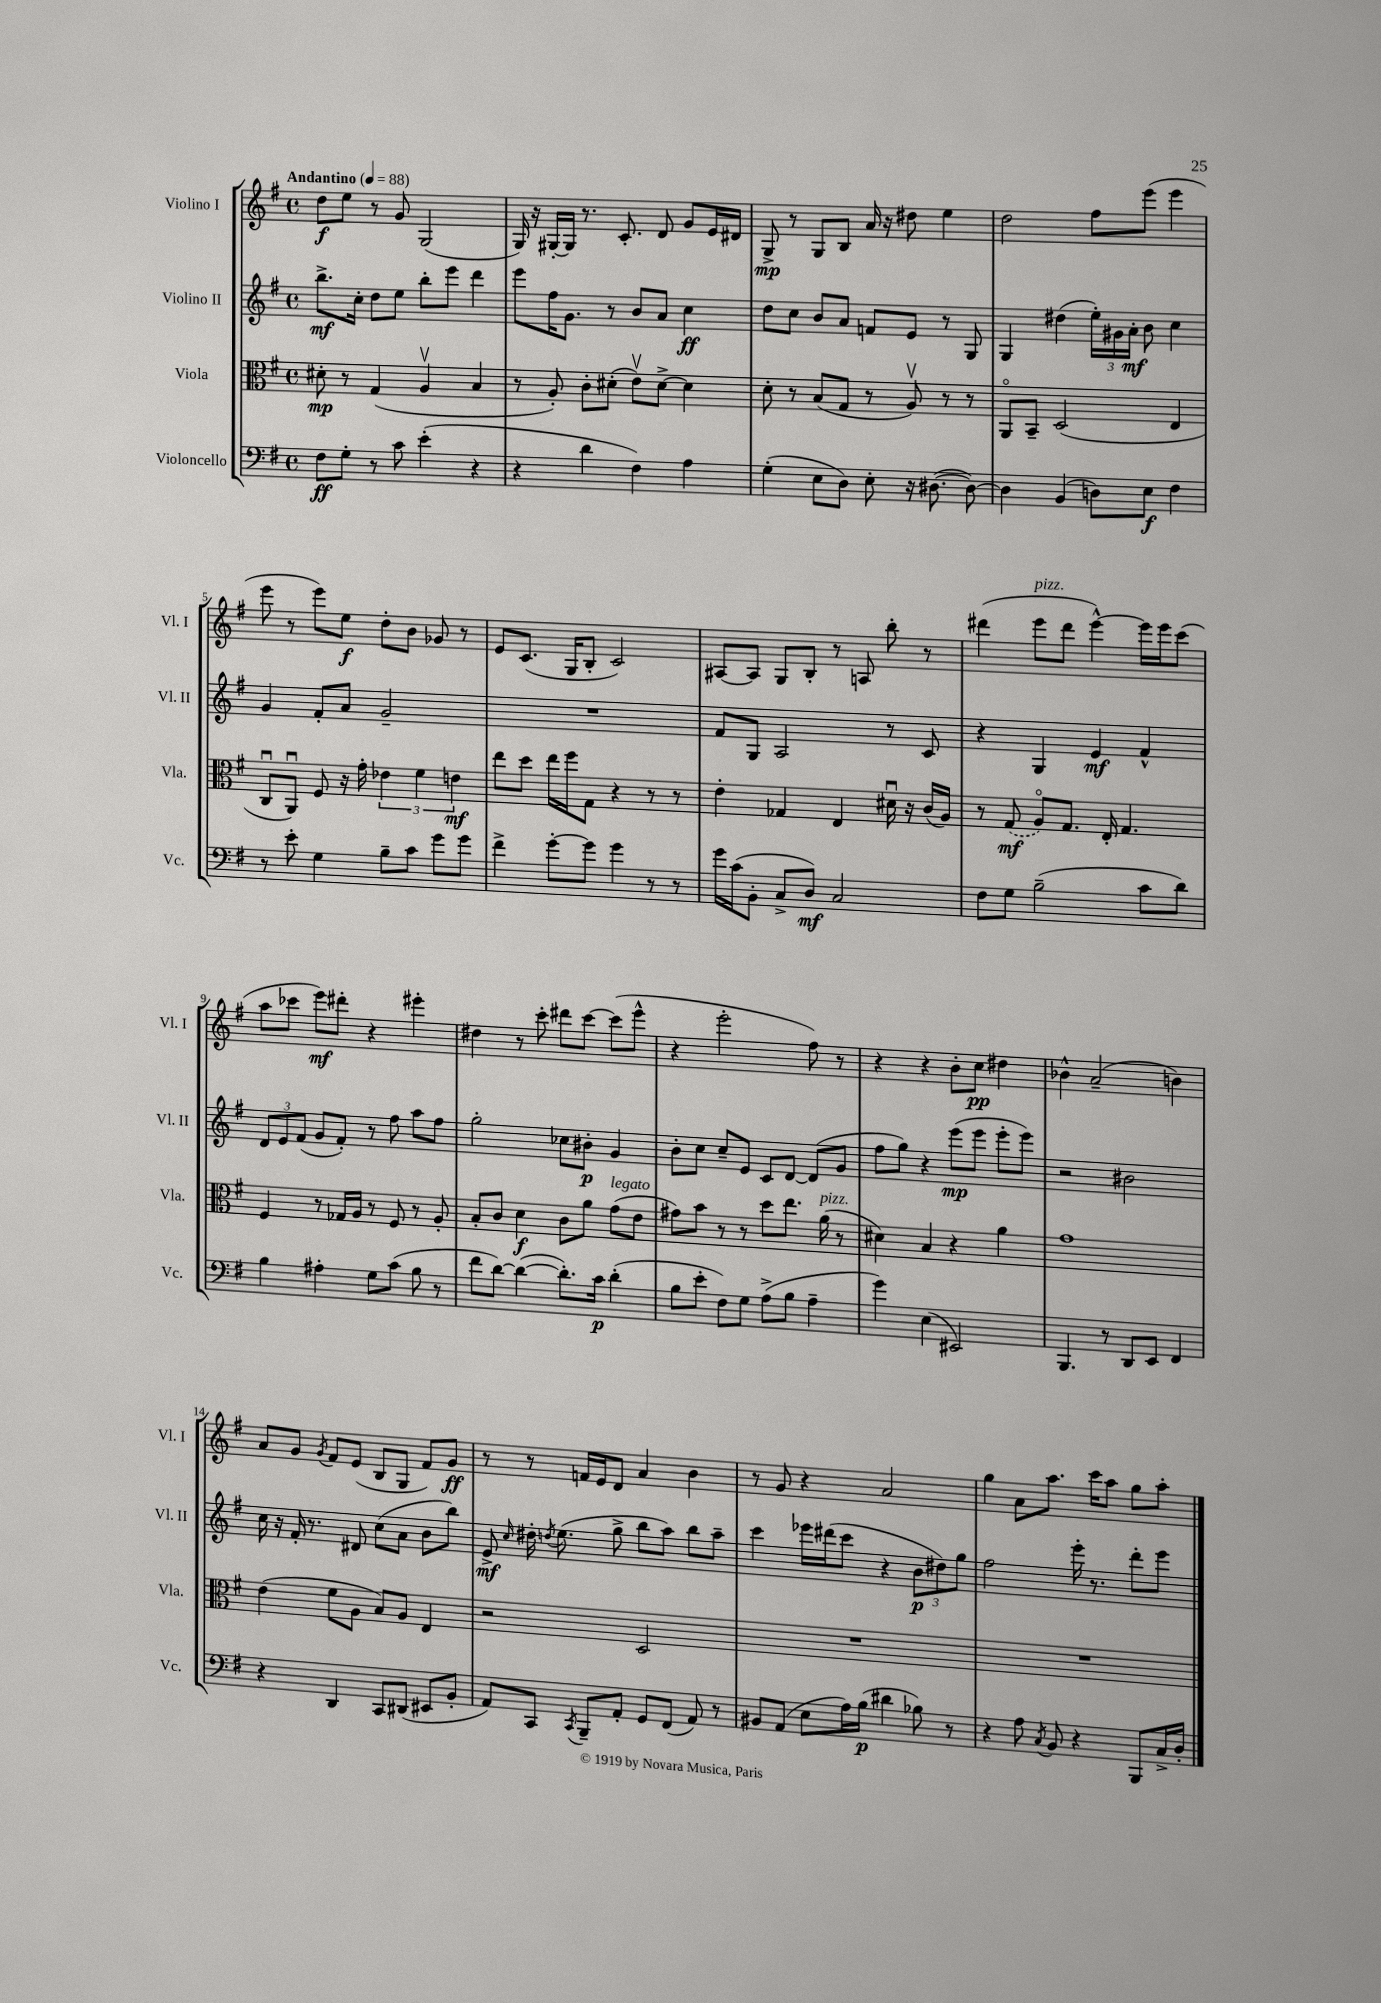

**kern	**kern	**kern	**kern
*staff4	*staff3	*staff2	*staff1
*clefF4	*clefC3	*clefG2	*clefG2
*k[f#]	*k[f#]	*k[f#]	*k[f#]
*M4/4	*M4/4	*M4/4	*M4/4
*met(c)	*met(c)	*met(c)	*met(c)
*MM88	*MM88	*MM88	*MM88
8F#\L	8d#'\	8.bb^\L	8dd\L
8G'\J	8r	.	8ee\J
.	.	16cc'\Jk	.
8r	(4G/	8dd\L	8r
8c\	.	8ee\J	8g/
(4e'\	4Av/	8bb'\L	(2G/
.	.	8eee\J	.
4r	4B/	4ddd\	.
=	=	=	=
4r	8r	8eee\L	16G/)
.	.	.	16r
.	8A'/)	16ff#\K	[16G#'/LL
.	.	8.g\J	16G#/]JJ
4d\	8c'\L	.	8.r
.	(8d#'\J	8r	.
.	.	.	8.c'/
4F#\)	8ev\L)	8b/L	.
.	[8d#^\J	8a/J	8d/
4A\	4d#\]	4cc\	8g/L
.	.	.	16e/L
.	.	.	16d#/JJ
=	=	=	=
(4G'\	8d'\	8dd\L	8G^/
.	8r	8cc\J	8r
8E\L	(8B/L	8b/L	8G/L
8D\J)	8G/J	8a/J	8B/J
8E'\	8r	8f/L	16a/
.	.	.	16r
16r	8Av/)	8e/J	8dd#\
([8.D#\	.	.	.
.	8r	8r	4ee\
8D#\_)	8r	8G/	.
=	=	=	=
4D#\]	8AAo/L	4G/	2dd\
.	8BB~/J	.	.
(4BB/	(2D/	(4dd#\	.
8D\L)	.	24ee'\LL)	8ff#\L
.	.	24g#\	.
.	.	24a'\JJ	.
8E\J	.	8b\	(8eee\J
4F#\	4E/	4cc\	4eee\
=	=	=	=
8r	8Cu/L	4g/	8eee\
8e'\	8AAu/J)	.	8r
4G\	8F#/	8f#'/L	8eee\L)
.	16r	8a/J	8ee\J
.	16g'\	.	.
8B~\L	6e-\	2g~/	8dd'\L
8c\J	.	.	8b\J
.	6f#\	.	.
8g\L	.	.	8g-/
.	6e\	.	.
8g\J	.	.	8r
=	=	=	=
4f#^\	8ee\L	1r	8e/L
.	8dd\J	.	(8.c/J
[8g'\L	16ee\LL	.	.
.	16ff#\J	.	16G/LK
8g\]J	8G\J	.	8B'/J
4g\	4r	.	2c/)
8r	8r	.	.
8r	8r	.	.
=	=	=	=
16g\LL	4e'\	8f#/L	[8A#/L
(16c\J	.	.	.
8BB'\J	.	8G/J	8A#/]J
8C^/L	4G-/	2A/	8G/L
8D/J)	.	.	8B'/J
2C/	4E/	.	8r
.	.	.	8A/
.	16d#u\	8r	8bb'\
.	16r	.	.
.	(16c/LL	8c/	8r
.	16A/JJ)	.	.
=	=	=	=
8F#\L	8r	4r	(4ddd#\
8G\J	(8G/	.	.
(2B~\	8Ao/L)	4G/	8eee\L
.	8.G/J	.	8ddd#\J
.	.	4e/	[4eee^^\)
.	16E'/	.	.
.	4.G/	.	.
8c\L	.	4f#^^/	16eee\]LL
.	.	.	16eee\J
8d\J)	.	.	(8ccc\J
=	=	=	=
4B\	4F#/	12d/L	8aa\L
.	.	12e/	.
.	.	.	8ccc-\J
.	.	(12f#/J	.
4A#'\	8r	8g/L	8eee\L)
.	16G-/LL	8f#'/J)	8ddd#'\J
.	16A/JJ	.	.
8G\L	8r	8r	4r
(8c\J	8F#/	8ff#\	.
8B\	8r	8aa\L	4eee#'\
8r	8A'/	8ff#\J	.
=	=	=	=
8f#\L	8B'/L	2gg'\	4dd#\
[8d\J)	8c/J	.	.
(4d\_	4d\	.	8r
.	.	.	8ccc'\
8.d'\]L)	8c\L	8cc-\L	8ddd#\L
.	8a\J	8b#'\J	[8ccc\J
16c\Jk	.	.	.
(4d'\	(8g\L	4g/	(8ccc\]L
.	8e\J	.	8eee^^\J
=	=	=	=
8B\L	8g#\L)	8b'\L	4r
8e'\J	8b\J	8cc\J	.
8F#\L)	8r	8cc~/L	2eee'\
8G\J	8r	8e/J	.
(8A^\L	8dd\L	8c/L	.
8B\J	8.ee\J	[8d/J	.
4A~\	.	(8d/]L	8ff#\)
.	(16a\	.	.
.	8r	8g/J	8r
=	=	=	=
4g\)	4d#\)	8ff#\L	4r
.	.	8gg\J)	.
(4E\	4B/	4r	4r
2EE#/)	4r	(8eee\L	8b'\L
.	.	8eee\J	8cc\J
.	4a\	8eee'\L	4dd#\
.	.	8eee\J)	.
=	=	=	=
4.BBB/	1g	2r	4b-^^\
.	.	.	(2a~/
8r	.	.	.
8DD/L	.	2b#\	.
8EE/J	.	.	.
4FF#/	.	.	4b\)
=	=	=	=
4r	(4e\	16cc\	8a/L
.	.	16r	.
.	.	16f#'/	8g/J
.	.	8.r	.
.	.	.	8qg/
4DD/	8f#\L	.	8f#/L
.	8A\J	8d#/	(8e/J
8CC/L	8B/L)	(8cc\L	8B/L
(8DD#/J	8A/J	8a\J	8G/J
8EE#/L	4E/	8b\L	8f#/L)
8BB'/J	.	8bb\J)	8g/J
=	=	=	=
8AA/L)	2r	8e^/	8r
.	.	16qqcc/	.
8CC/J	.	16dd#'\	8r
.	.	8qdd/	.
.	.	(8.ee\	.
8qCC/	.	.	.
8BBB~/L	.	.	16f/LL
.	.	.	16e/J
8AA'/J	.	8gg^\	8d/J
8GG/L	2D/	8bb\L	4a/
(8FF#/J	.	8aa\J)	.
8AA/)	.	8bb\L	4b\
8r	.	8aa~\J	.
=	=	=	=
8BB#/L	1r	4ccc\	8r
(8AA/J	.	.	8g/
8E\L	.	16eee-\LL	4r
.	.	(16ddd#\J	.
16A\L)	.	8ccc\J	.
(16B\JJ	.	.	.
4d#\	.	4r	2a/
8B-\)	.	12b\L	.
.	.	12dd#\)	.
8r	.	.	.
.	.	12gg\J	.
=	=	=	=
4r	1r	2ff#\	4gg\
8A\	.	.	8a\L
8qC/	.	.	.
8BB/	.	.	8.aa\J
4r	.	16eee'\	.
.	.	8.r	16ccc\LK
.	.	.	8aa\J
8BBB/L	.	8ddd'\L	8gg\L
16C^/L	.	8eee\J	8aa'\J
16D'/JJ	.	.	.
==	==	==	==
*-	*-	*-	*-
